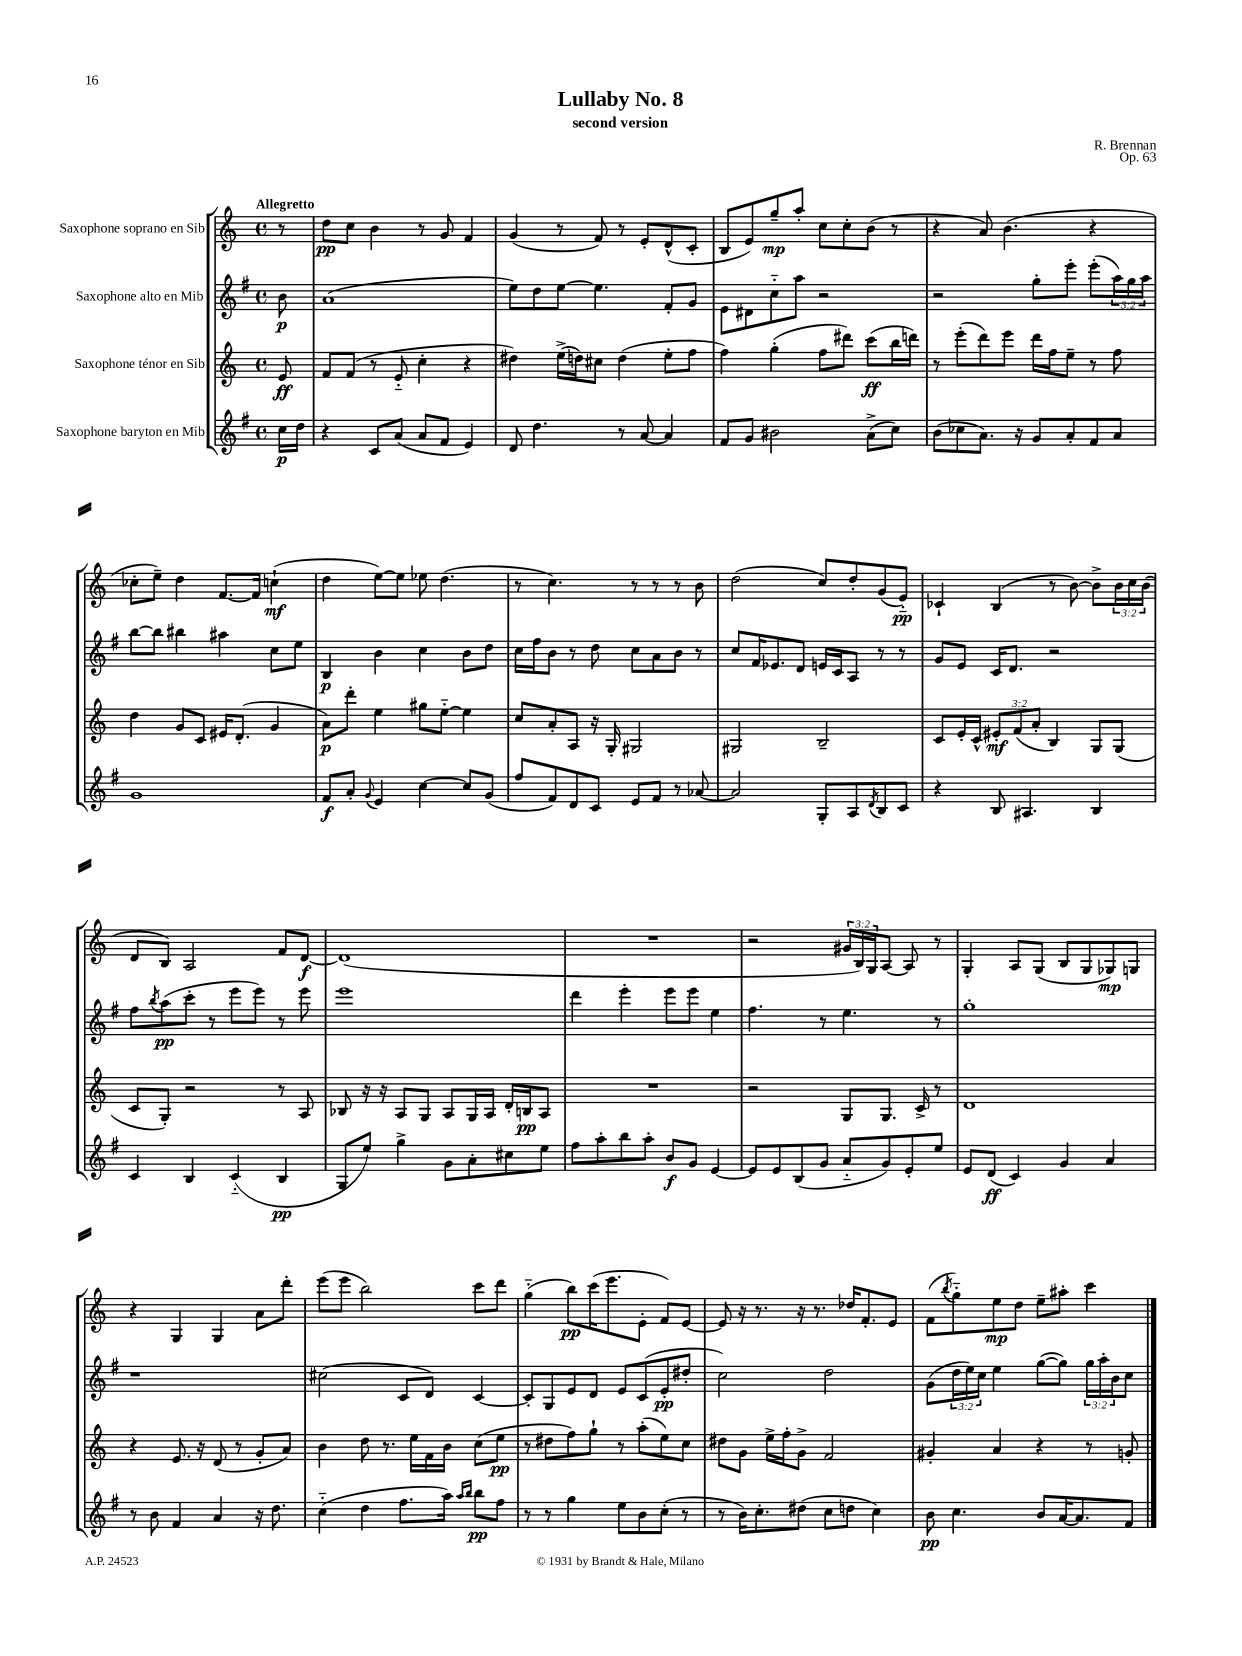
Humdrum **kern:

**kern	**dynam	**kern	**dynam	**kern	**dynam	**kern	**dynam
*part4	*part4	*part3	*part3	*part2	*part2	*part1	*part1
*staff4	*staff4	*staff3	*staff3	*staff2	*staff2	*staff1	*staff1
*I"Saxophone baryton en Mib	*	*I"Saxophone ténor en Sib	*	*I"Saxophone alto en Mib	*	*I"Saxophone soprano en Sib	*
*clefG2	*	*clefG2	*	*clefG2	*	*clefG2	*
*k[f#]	*	*k[]	*	*k[f#]	*	*k[]	*
*M4/4	*	*M4/4	*	*M4/4	*	*M4/4	*
*met(c)	*	*met(c)	*	*met(c)	*	*met(c)	*
=	=	=	=	=	=	=	=
!	!	!	!	!	!	!LO:TX:a:B:t=Allegretto	!
16cc\LL	p	8e/	ff	8b\	p	8r	.
16dd\JJ	.	.	.	.	.	.	.
=1	=1	=1	=1	=1	=1	=1	=1
4r	.	8f/L	.	(1a	.	8dd\L	pp
.	.	(8f/J	.	.	.	8cc\J	.
8c/L	.	8r	.	.	.	4b\	.
(8a/J	.	8e/	.	.	.	.	.
8a/L	.	4cc'\	.	.	.	8r	.
8f#/J	.	.	.	.	.	8g/	.
4e/)	.	4r	.	.	.	4f/	.
=2	=2	=2	=2	=2	=2	=2	=2
8d/	.	4dd#X\)	.	8ee\L)	.	(4g/	.
4.dd\	.	.	.	8dd\	.	.	.
.	.	(16ee^\LL	.	[8ee\J	.	8r	.
.	.	16ddn\J)	.	.	.	.	.
.	.	8cc#X\J	.	4.ee\]	.	8f/)	.
8r	.	(4dd\	.	.	.	8r	.
[8a/	.	.	.	.	.	8e'/L	.
4a/]	.	8ee'\L	.	8f#'/L	.	(8d^^/	.
.	.	8ff\J	.	8g/J	.	8c'/J	.
=3	=3	=3	=3	=3	=3	=3	=3
8f#/L	.	4ff\)	.	8e\L	.	8B/L	.
8g/J	.	.	.	8d#X\	.	8e/)	.
2b#X\	.	(4gg'\	.	8cc\	.	8gg~/	mp
.	.	.	.	8aa\J	.	8aa'/J	.
.	.	8ff\L	.	2r	.	8cc\L	.
.	.	8ddd#X\J)	.	.	.	8cc'\	.
(8a^\L	.	(8ccc\L	ff	.	.	(8b\J	.
8cc\J)	.	16bb\L	.	.	.	8r	.
.	.	16dddn\JJ)	.	.	.	.	.
=4	=4	=4	=4	=4	=4	=4	=4
(8b\L	.	8r	.	2r	.	4r	.
8cc-X\	.	(8eee'\L	.	.	.	.	.
8.a\J)	.	8ddd\)	.	.	.	8a/)	.
.	.	8eee\J	.	.	.	(4.b\	.
16r	.	.	.	.	.	.	.
8g/L	.	16ddd\LL	.	8gg'\L	.	.	.
.	.	16ff\J	.	.	.	.	.
8a'/	.	8ee~\J	.	8eee'\J	.	.	.
8f#/	.	8r	.	(8eee'\L	.	4r	.
8a/J	.	8ff\	.	24aa\L)	.	.	.
.	.	.	.	24gg\	.	.	.
.	.	.	.	24aa\JJ	.	.	.
!!LO:LB:g=z
=5	=5	=5	=5	=5	=5	=5	=5
1g	.	4dd\	.	[8bb\L	.	8cc-X'\L	.
.	.	.	.	8bb\J]	.	8ee~\J)	.
.	.	8g/L	.	4bb#X\	.	4dd\	.
.	.	8c/J	.	.	.	.	.
.	.	16e#X/KL	.	4aa#X\	.	[8.f/L	.
.	.	(8.d'/J	.	.	.	.	.
.	.	.	.	.	.	16f/Jk]	.
.	.	4g/	.	8cc\L	.	(4ccn`\	mf
.	.	.	.	8ee\J	.	.	.
=6	=6	=6	=6	=6	=6	=6	=6
8f#/L	f	8a\L)	p	4B/	p	4dd\	.
8a'/J	.	8ddd'\J	.	.	.	.	.
8qqg/	.	.	.	.	.	.	.
4e/	.	4ee\	.	4b\	.	[8ee\L)	.
.	.	.	.	.	.	8ee\J]	.
[4cc\	.	8gg#X\L	.	4cc\	.	8ee-X\	.
.	.	[8ee\J	.	.	.	(4.dd\	.
8cc/L]	.	4ee\]	.	8b\L	.	.	.
(8g/J	.	.	.	8dd\J	.	.	.
=7	=7	=7	=7	=7	=7	=7	=7
8ff#/L	.	8cc/L	.	16cc\LL	.	8r	.
.	.	.	.	16ff#\J	.	.	.
8f#/)	.	8a'/	.	8b\J	.	4.cc\)	.
8d/	.	8A/J	.	8r	.	.	.
8c/J	.	16r	.	8dd\	.	.	.
.	.	16G'/	.	.	.	.	.
8e/L	.	2G#X/	.	8cc\L	.	8r	.
8f#/J	.	.	.	8a\	.	8r	.
8r	.	.	.	8b\J	.	8r	.
[8a-X/	.	.	.	8r	.	8b\	.
=8	=8	=8	=8	=8	=8	=8	=8
2a-/]	.	2G#X/	.	8cc/L	.	(2dd\	.
.	.	.	.	16f#/K	.	.	.
.	.	.	.	8.e-X/	.	.	.
.	.	.	.	8d/J	.	.	.
8G'/L	.	2B~/	.	16en/LL	.	8cc/L)	.
.	.	.	.	16c/J	.	.	.
8A/	.	.	.	8A/J	.	8dd'/	.
8qd/	.	.	.	.	.	.	.
8B/	.	.	.	8r	.	(8g/	.
8c/J	.	.	.	8r	.	8e/J)	pp
=9	=9	=9	=9	=9	=9	=9	=9
4r	.	8c/L	.	8g/L	.	4c-X`/	.
.	.	16e'/L	.	8e/J	.	.	.
.	.	16c^^/JJ	.	.	.	.	.
8B/	.	12e#X'/L	mf	16c/KL	.	(4B/	.
.	.	.	.	8.d/J	.	.	.
.	.	(12f/	.	.	.	.	.
4.A#X/	.	.	.	.	.	.	.
.	.	12a'/J	.	.	.	.	.
.	.	4B/)	.	2r	.	8r	.
.	.	.	.	.	.	[8b\)	.
4B/	.	8G/L	.	.	.	8b^\L]	.
.	.	(8G/J	.	.	.	24b\L	.
.	.	.	.	.	.	24cc\	.
.	.	.	.	.	.	(24b\JJ	.
!!LO:LB:g=z
=10	=10	=10	=10	=10	=10	=10	=10
4c/	.	8c/L	.	8ff#\L	.	8d/L	.
.	.	.	.	8qbb/	.	.	.
.	.	8G'/J)	.	(8aa\	pp	8B/J)	.
4B/	.	2r	.	8ccc'\J	.	2A/	.
.	.	.	.	8r	.	.	.
(4c/	.	.	.	8eee\L	.	.	.
.	.	.	.	8eee\J)	.	.	.
4B/	pp	8r	.	8r	.	8f/L	.
.	.	8A/	.	8eee\	.	[8d/J	f
=11	=11	=11	=11	=11	=11	=11	=11
8G/L	.	8B-X/	.	1eee	.	(1d]	.
8ee/J)	.	16r	.	.	.	.	.
.	.	16r	.	.	.	.	.
4gg^\	.	8A/L	.	.	.	.	.
.	.	8G/J	.	.	.	.	.
8g\L	.	8A/L	.	.	.	.	.
8a'\	.	16G/L	.	.	.	.	.
.	.	16A/JJ	.	.	.	.	.
8cc#X\	.	16d'/LL	.	.	.	.	.
.	.	16Bn/J	pp	.	.	.	.
8ee\J	.	8A/J	.	.	.	.	.
=12	=12	=12	=12	=12	=12	=12	=12
8ff#\L	.	1r	.	4ddd\	.	1r	.
8aa'\	.	.	.	.	.	.	.
8bb\	.	.	.	4eee'\	.	.	.
8aa'\J	.	.	.	.	.	.	.
8b/L	f	.	.	8eee\L	.	.	.
8g/J	.	.	.	8eee\J	.	.	.
[4e/	.	.	.	4ee\	.	.	.
=13	=13	=13	=13	=13	=13	=13	=13
8e/L]	.	2r	.	4.ff#\	.	2r	.
8e/	.	.	.	.	.	.	.
(8B/	.	.	.	.	.	.	.
8g/J	.	.	.	8r	.	.	.
8a/L	.	8G/L	.	4.ee\	.	24g#X/LL	.
.	.	.	.	.	.	24B/)	.
.	.	.	.	.	.	24G/J	.
8g/)	.	8.G/J	.	.	.	[8A/J	.
8e'/	.	.	.	.	.	8A/]	.
.	.	16c^/	.	.	.	.	.
8ee/J	.	8r	.	8r	.	8r	.
=14	=14	=14	=14	=14	=14	=14	=14
8e/L	.	1d	.	1gg'	.	4G'/	.
(8d/J	ff	.	.	.	.	.	.
4c/)	.	.	.	.	.	8A/L	.
.	.	.	.	.	.	(8G/J	.
4g/	.	.	.	.	.	8B/L	.
.	.	.	.	.	.	8G/	.
4a/	.	.	.	.	.	8G-X/)	mp
.	.	.	.	.	.	8Gn/J	.
!!LO:LB:g=z
=15	=15	=15	=15	=15	=15	=15	=15
8r	.	4r	.	1r	.	4r	.
8b\	.	.	.	.	.	.	.
4f#/	.	8.e/	.	.	.	4G/	.
.	.	16r	.	.	.	.	.
4a/	.	(8d/	.	.	.	4G/	.
.	.	8r	.	.	.	.	.
16r	.	8g'/L	.	.	.	8a\L	.
8.dd\	.	.	.	.	.	.	.
.	.	8a/J)	.	.	.	8ddd'\J	.
=16	=16	=16	=16	=16	=16	=16	=16
(4cc\	.	4b\	.	(2cc#X\	.	(8eee\L	.
.	.	.	.	.	.	8eee\J	.
4dd\	.	8dd\	.	.	.	2bb\)	.
.	.	8.r	.	.	.	.	.
8.ff#\L	.	.	.	8c/L	.	.	.
.	.	16ee\LL	.	.	.	.	.
.	.	16f\	.	8d/J)	.	.	.
16aa\Jk)	.	16b\JJ	.	.	.	.	.
16qqaa/LL	.	.	.	.	.	.	.
16qqbb/JJ	.	.	.	.	.	.	.
8bb\L	pp	(8cc\L	.	[4c/	.	8ccc\L	.
8ff#\J	.	8ee\J	pp	.	.	8ddd\J	.
=17	=17	=17	=17	=17	=17	=17	=17
8r	.	8r	.	8c'/L]	.	(4gg\	.
8r	.	8dd#X\L	.	8G/	.	.	.
4gg\	.	8ff\)	.	8e/	.	8bb\L)	pp
.	.	8gg`\J	.	8d/J	.	(16ccc\K	.
.	.	.	.	.	.	8.eee\	.
8ee\L	.	8r	.	8e/L	.	.	.
8b\	.	(8aa'\L	.	(8c/	.	8e'\J	.
(8cc'\J	.	8ee\)	.	8e'/	pp	8f/L)	.
8r	.	8cc\J	.	8dd#X'/J	.	[8e/J	.
=18	=18	=18	=18	=18	=18	=18	=18
8r	.	8dd#X\L	.	2cc\)	.	8e/]	.
16b\KL)	.	8g\J	.	.	.	16r	.
8.cc'\	.	.	.	.	.	8.r	.
.	.	16ee^\LL	.	.	.	.	.
.	.	16ff'\J	.	.	.	.	.
(8dd#X\J	.	8g^\J	.	.	.	16r	.
.	.	.	.	.	.	8.r	.
8cc\L	.	2f/	.	2dd\	.	.	.
8ddn\J	.	.	.	.	.	16dd-X/KL	.
.	.	.	.	.	.	8.f'/	.
4cc\)	.	.	.	.	.	.	.
.	.	.	.	.	.	8e/J	.
=19	=19	=19	=19	=19	=19	=19	=19
8b\	pp	4g#X'/	.	(8g\L	.	(8f\L	.
.	.	.	.	.	.	8qbb/	.
4.cc\	.	.	.	24dd\L	.	8gg\)	.
.	.	.	.	24ee\)	.	.	.
.	.	.	.	24cc\JJ	.	.	.
.	.	4a/	.	4ee\	.	8ee\	mp
.	.	.	.	.	.	8dd\J	.
8b/L	.	4r	.	([8gg\L	.	8ee~\L	.
[16a/K	.	.	.	8gg\J])	.	8aa#X'\J	.
8.a/]	.	.	.	.	.	.	.
.	.	8r	.	24gg\LL	.	4ccc\	.
.	.	.	.	24aa'\	.	.	.
.	.	.	.	24b\J	.	.	.
8f#/J	.	8gn'/	.	8cc\J	.	.	.
==	==	==	==	==	==	==	==
*-	*-	*-	*-	*-	*-	*-	*-
